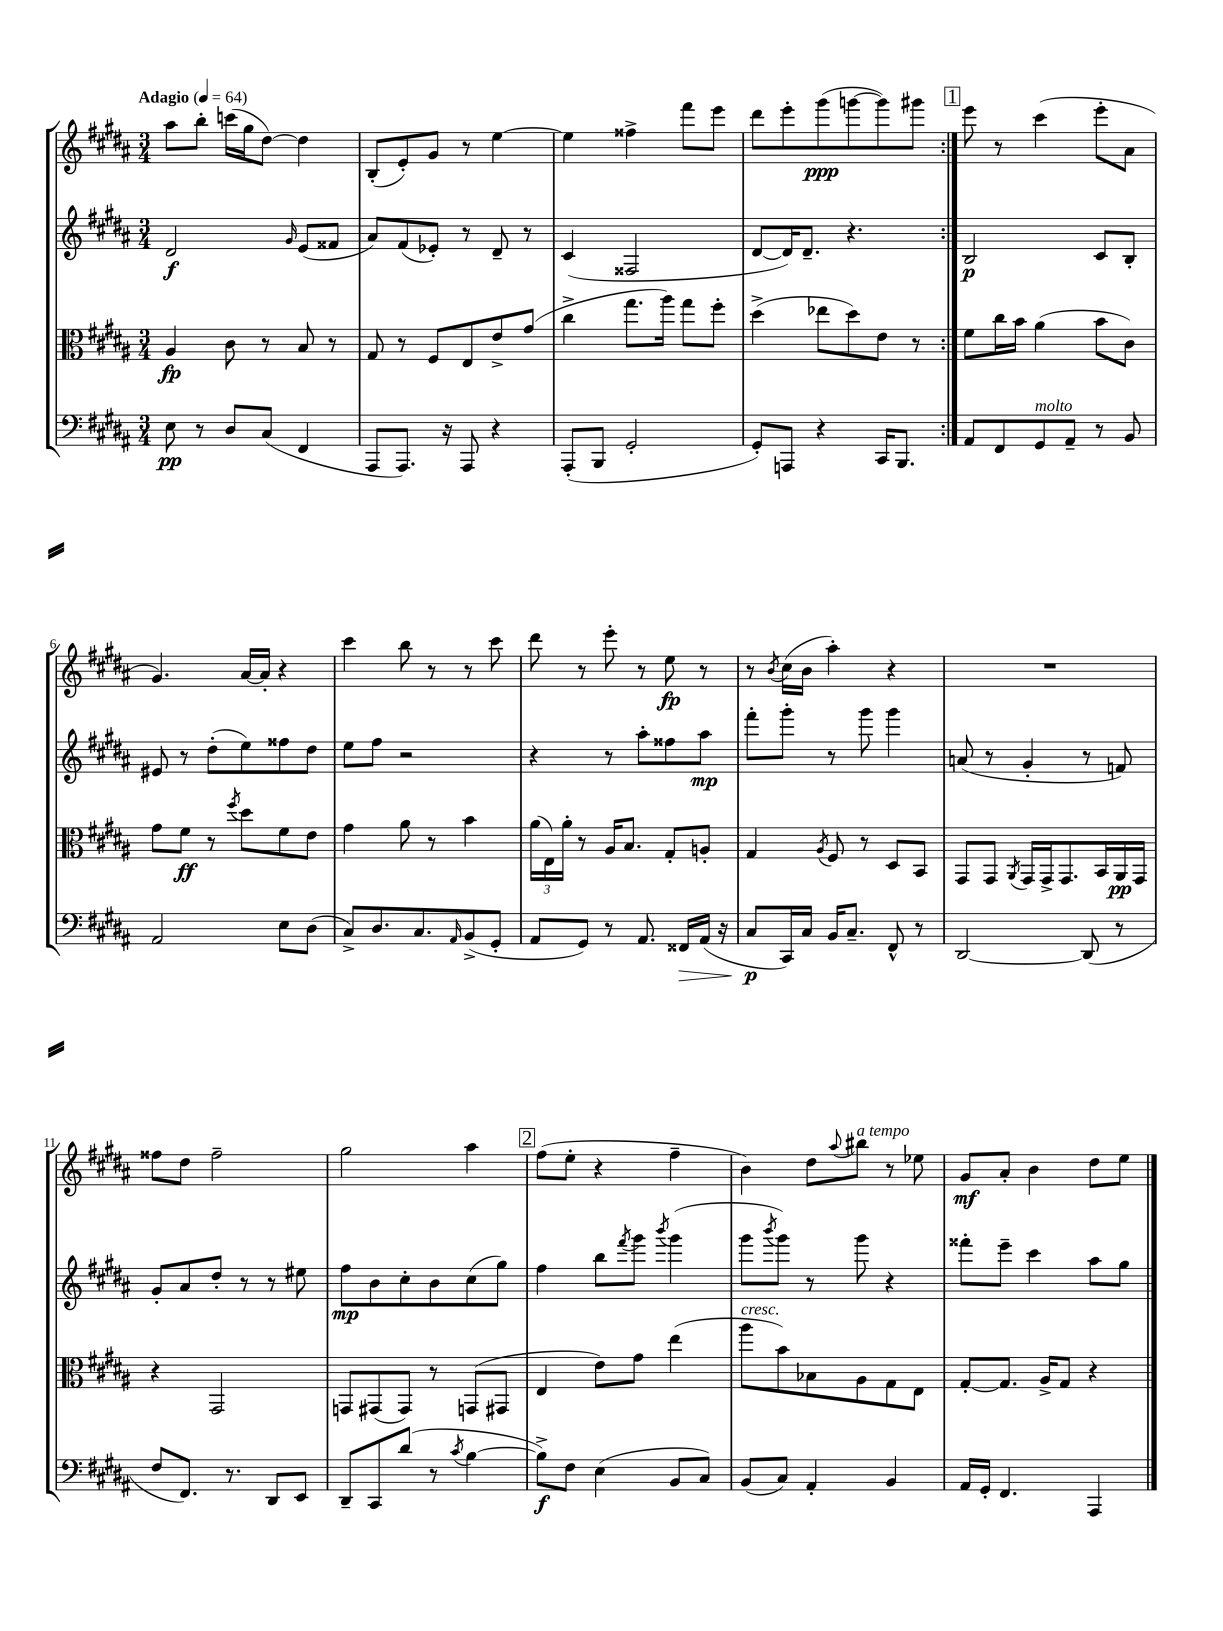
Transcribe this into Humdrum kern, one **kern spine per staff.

**kern	**kern	**kern	**kern
*staff4	*staff3	*staff2	*staff1
*clefF4	*clefC3	*clefG2	*clefG2
*k[f#c#g#d#a#]	*k[f#c#g#d#a#]	*k[f#c#g#d#a#]	*k[f#c#g#d#a#]
*M3/4	*M3/4	*M3/4	*M3/4
*MM64	*MM64	*MM64	*MM64
8E	4A#	2d#	8aa#
8r	.	.	8bb'
8D#	8c#	.	(16ccc
.	.	.	16gg#
(8C#	8r	.	[8dd#)
.	.	16qqg#	.
4FF#	8B	(8e	4dd#]
.	8r	8f##	.
=	=	=	=
8AAA#	8G#	8a#)	(8B'
8.AAA#)	8r	(8f#	8e')
.	8F#	8e-')	8g#
16r	.	.	.
8AAA#	8E	8r	8r
4r	8e^	8d#~	[4ee
.	(8g#	8r	.
=	=	=	=
(8AAA#'	4cc#^	(4c#	4ee]
8BBB	.	.	.
2GG#'	8.gg#	2F##	4ff##^
.	16aa#)	.	.
.	8gg#	.	8fff#
.	8ff#'	.	8eee
=	=	=	=
8GG#')	(4dd#^	[8d#	8ddd#
8AAA	.	16d#])	8eee'
.	.	8.d#~	.
4r	8ee-	.	(8ggg#
.	8dd#)	4.r	[8ggg
16CC#	8e	.	8ggg])
8.BBB	.	.	.
.	8r	.	8ggg#
=:|!	=:|!	=:|!	=:|!
8AA#	8f#	2B	8eee
8FF#	16cc#	.	8r
.	16b	.	.
8GG#	(4a#	.	(4ccc#
8AA#~	.	.	.
8r	8b	8c#	8eee'
8BB	8c#)	8B'	8a#
=	=	=	=
2AA#	8g#	8e#	4.g#)
.	8f#	8r	.
.	8r	(8dd#'	.
.	8qff#	.	.
.	8dd#	8ee)	[16a#
.	.	.	16a#']
8E	8f#	8ff##	4r
(8D#	8e	8dd#	.
=	=	=	=
8C#^)	4g#	8ee	4ccc#
8.D#	.	8ff#	.
.	8a#	2r	8bb
8.C#	.	.	.
.	8r	.	8r
16qqAA#	.	.	.
(8BB^	4b	.	8r
8GG#'	.	.	8ccc#
=	=	=	=
8AA#	(24a#	4r	8ddd#
.	24E)	.	.
.	24a#'	.	.
8GG#)	8r	.	8r
8r	16A#	8r	8eee'
.	8.B	.	.
8.AA#	.	8aa#'	8r
.	8G#'	8ff##	8ee
16FF##	.	.	.
(16AA#	8A'	8aa#	8r
16r	.	.	.
=	=	=	=
8C#	4G#	8fff#'	8r
.	.	.	8qb
16CC#)	.	8ggg#'	(16cc#
16C#	.	.	16b
.	8qA#	.	.
16BB	8F#	8r	4aa#')
8.C#~	.	.	.
.	8r	8ggg#	.
8FF#^^	8D#	4ggg#	4r
8r	8BB	.	.
=	=	=	=
[2DD#	8GG#	(8a	2.r
.	8GG#	8r	.
.	8qAA#	.	.
.	16GG#	4g#'	.
.	16GG#^	.	.
.	8.GG#	.	.
(8DD#]	.	8r	.
.	16BB	.	.
8r	16AA#	8f)	.
.	16GG#	.	.
=	=	=	=
8F#	4r	8g#'	8ff##
8.FF#)	.	8a#	8dd#
.	2GG#	8dd#'	2ff##~
8.r	.	.	.
.	.	8r	.
8DD#	.	8r	.
8EE	.	8ee#	.
=	=	=	=
8DD#~	8GG	8ff#	2gg#
8CC#	(8GG#	8b	.
(8d#	8GG#)	8cc#'	.
8r	8r	8b	.
8qc#	.	.	.
[4B	(8GG	(8cc#	4aa#
.	8GG#	8gg#)	.
=	=	=	=
8B^])	4E	4ff#	(8ff#
8F#	.	.	8ee'
(4E	8e)	8bb	4r
.	.	8qfff#	.
.	8g#	8ggg#	.
.	.	8qbbb	.
8BB	(4ee	(4ggg#	4ff#~
8C#)	.	.	.
=	=	=	=
(8BB	8aa#	8ggg#	4b)
.	.	8qbbb	.
8C#)	8b)	8ggg#)	.
4AA#'	8B-	8r	8dd#
.	.	.	8qqaa#
.	8A#	8ggg#	8bb#
4BB	8G#	4r	8r
.	8E	.	8ee-
=	=	=	=
16AA#	[8G#'	8fff##'	8g#
16GG#'	.	.	.
4.FF#	8.G#]	8eee~	8a#'
.	.	4ccc#	4b
.	16A#^	.	.
.	8G#	.	.
4AAA#	4r	8aa#	8dd#
.	.	8gg#	8ee
==	==	==	==
*-	*-	*-	*-
